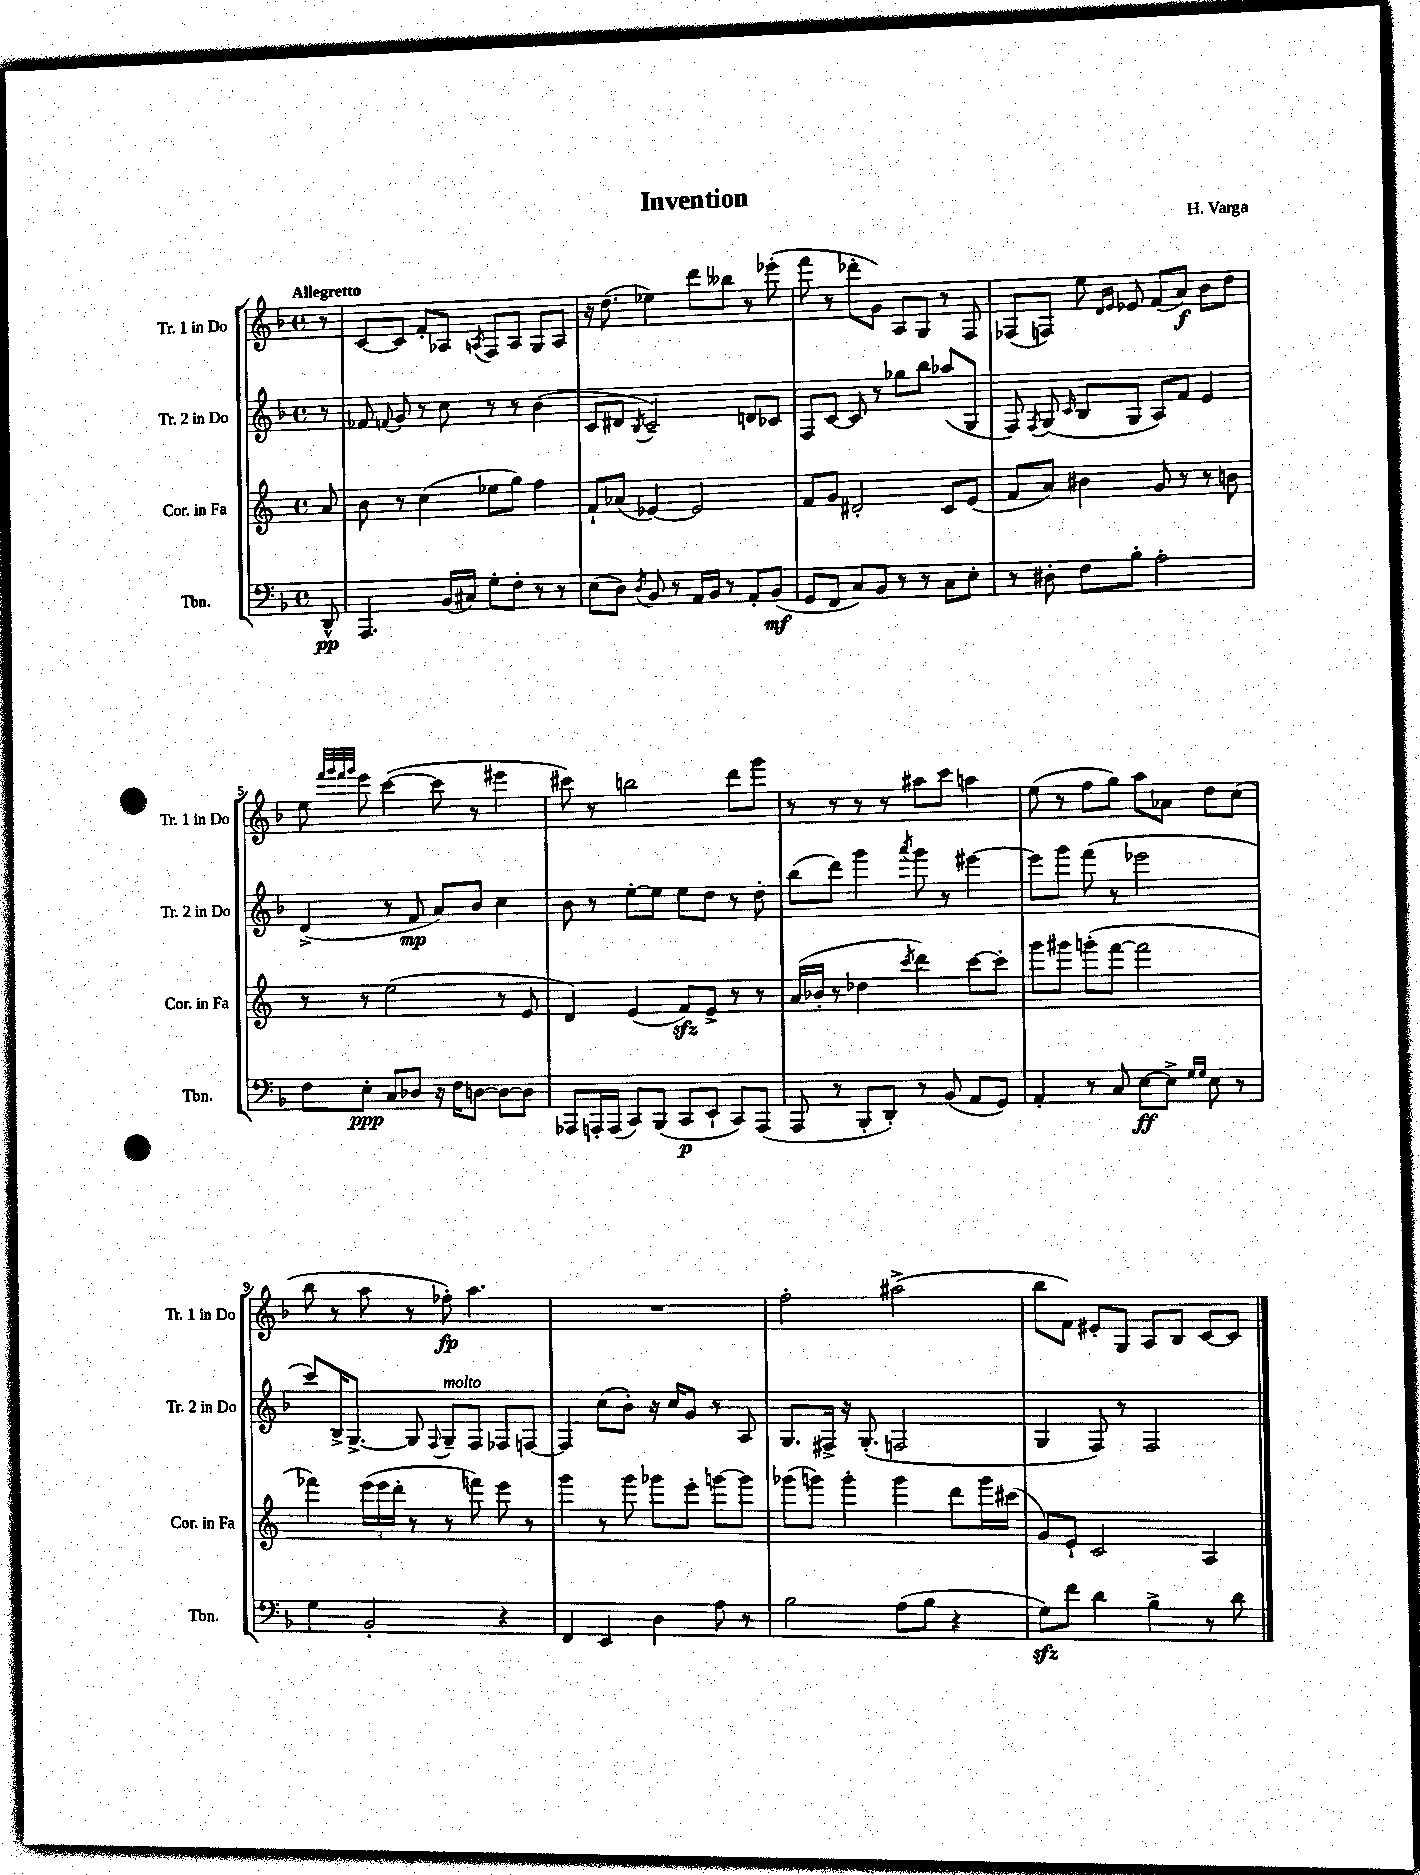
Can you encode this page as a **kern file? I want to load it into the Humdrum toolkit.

**kern	**kern	**kern	**kern
*staff4	*staff3	*staff2	*staff1
*clefF4	*clefG2	*clefG2	*clefG2
*k[b-]	*k[]	*k[b-]	*k[b-]
*M4/4	*M4/4	*M4/4	*M4/4
*met(c)	*met(c)	*met(c)	*met(c)
8DD^^	8a	8r	8r
=	=	=	=
4.AAA	8b	8f-	[8c
.	.	8qqf	.
.	8r	8g	8c]
.	(4cc	8r	8f'
(16BB-	.	8cc	8A-
16C#)	.	.	.
.	.	.	8qA
8G'	8ee-	8r	8F
8F'	8gg)	8r	8A
8r	4ff	(4b-	8G
8r	.	.	8A
=	=	=	=
(8E	8f`	8c	16r
.	.	.	(8.dd
8D)	(8a-	8d#	.
8qD	.	8qB-	.
8BB-	[4e-)	2c~)	4ee-)
8r	.	.	.
16AA	2e-]	.	8ddd
16BB-	.	.	.
8r	.	.	8bb--
8AA'	.	8d	8r
(8BB-	.	8c-	(8eee-'
=	=	=	=
8GG	8f	8F	8fff
8FF	8g	[8c	8r
8C)	2d#'	8c]	8ddd-'
8BB-	.	8r	8g)
8r	.	8gg-	8A
8r	.	8bb-	8G
8C	8c	(8aa-	8r
8E'	(8e	8G	8F
=	=	=	=
8r	8f	8F)	(8F-
.	.	8qF	.
8D#'	8a)	(8G	8F)
.	.	16qqc	.
8F	4b#	8B-	8ee
.	.	.	16qqd
.	.	.	16qqe
8B-'	.	8G	8e-
2A'	8g	8A)	(8f
.	8r	8f	8a)
.	8r	4e	8b-
.	8b	.	8dd
=	=	=	=
8F	8r	(4d^	8ee
.	.	.	32qqfff
.	.	.	32qqggg
.	.	.	32qqfff
.	.	.	32qqggg
8E'	8r	.	8eee
8C	(2ee	8r	([4ccc
8D-	.	8f	.
16r	.	8a)	8ccc]
16F	.	.	.
[8D	.	8b-	8r
8D_	8r	4cc	4eee#
8D]	8e	.	.
=	=	=	=
8AAA-	4d)	8b-	8ccc#)
16AAA'	.	8r	8r
(16AAA	.	.	.
8CC)	(4e	[8ee'	2bb
(8BBB-	.	8ee]	.
8CC	8f)	8ee	.
8EE`	8e^	8dd	.
8CC)	8r	8r	8ddd
(8AAA	8r	8dd'	8ggg
=	=	=	=
8AAA	(16a	(8bb-	8r
.	16b-'	.	.
8r	8r	8ddd)	8r
8BBB-'	4dd-	4ggg	8r
8DD')	.	.	8r
.	8qccc	8qaaa	.
8r	4ddd)	8ggg	8aa#
(8BB-	.	8r	8ccc
8AA	[8ccc	[4eee#	4aa
8GG)	8ccc']	.	.
=	=	=	=
4AA'	8ggg	8eee#]	(8ee
.	8ggg#	8ggg	8r
8r	(8ggg'	(8fff	8ff
8C	[8fff	8r	8gg)
[8E	2fff]	2eee-	8aa
8E^]	.	.	8a-
16qqG	.	.	.
16qqG	.	.	.
8E	.	.	8dd
8r	.	.	(8cc
=	=	=	=
4G	4fff-)	8ccc)	8bb-
.	.	16B-^	8r
.	.	[8.G^	.
2BB-'	(24eee	.	8aa
.	24eee	.	.
.	24ddd'	.	.
.	8r	8G]	8r
.	.	8qqF	.
.	8r	8G~	8ff-')
.	8fff)	8F	4.aa
4r	8eee	8F-	.
.	8r	[8F	.
=	=	=	=
4FF	4ggg	4F]	1r
4EE	8r	(8cc	.
.	8ggg	8b-')	.
4D	8ggg-	16r	.
.	.	16cc	.
.	8eee'	8g	.
8A	[8ggg	8r	.
8r	8ggg]	8A	.
=	=	=	=
2B-	(8ggg-	8.G	2ff'
.	8ggg)	.	.
.	.	16F#^	.
.	4ggg'	16r	.
.	.	(8.G'	.
(8A	4ggg	2F	(2aa#^
8B-	.	.	.
4r	8ddd	.	.
.	16ggg	.	.
.	(16ccc#	.	.
=	=	=	=
8G)	8g)	4G	8bb-
8f	8e`	.	8f)
4d	2c	8F)	8e#'
.	.	8r	8G
4B-^	.	2F	8A
.	.	.	8B-
8r	4A	.	[8c
8d	.	.	8c]
==	==	==	==
*-	*-	*-	*-
